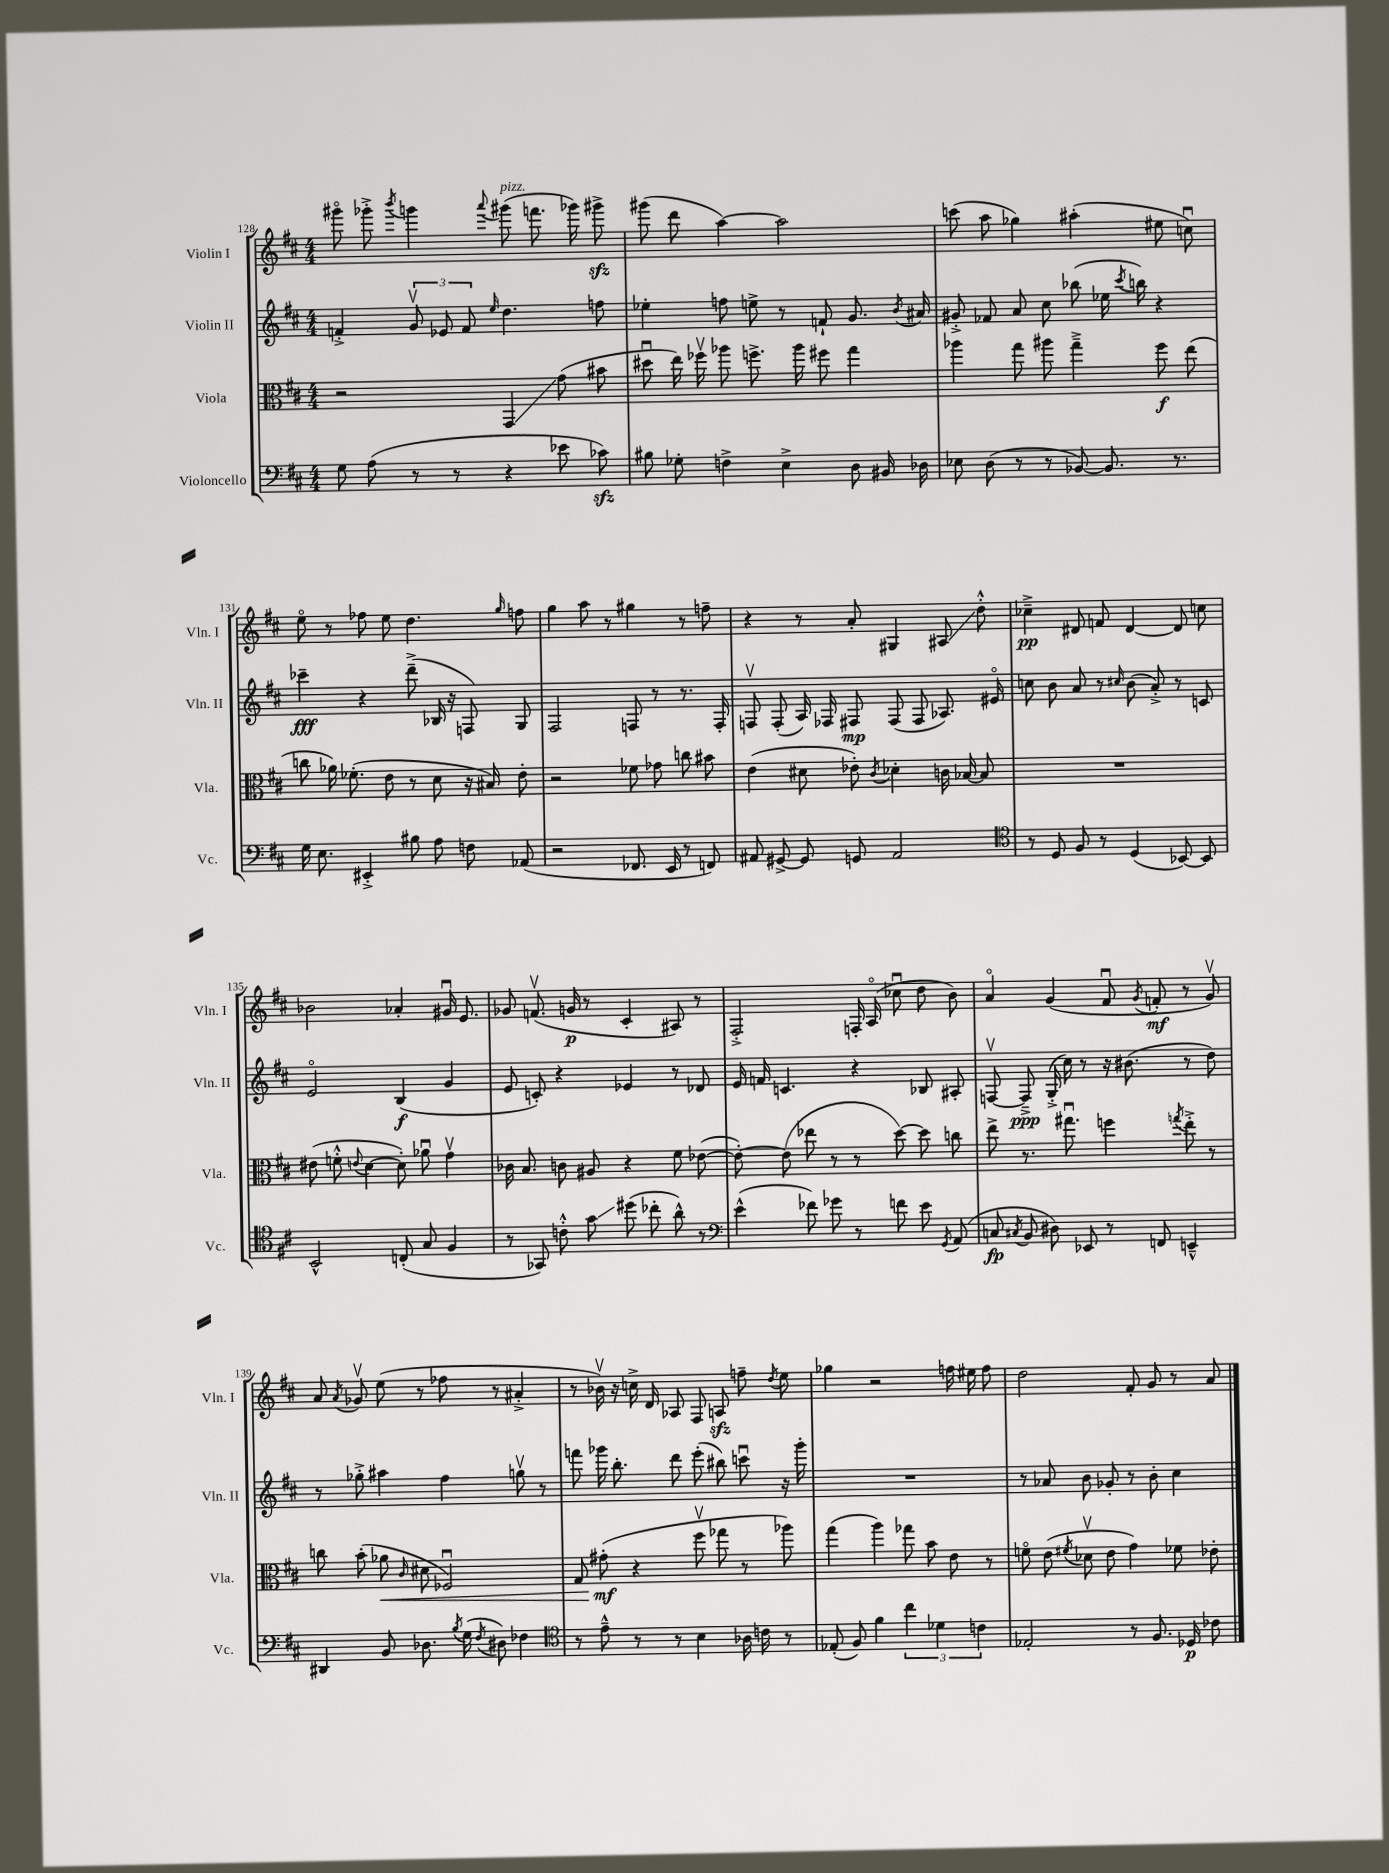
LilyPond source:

<<
\new StaffGroup <<
\new Staff = "s0" \with { instrumentName = "Violin I" shortInstrumentName = "Vln. I" } {
    \clef treble \key d \major \numericTimeSignature \time 4/4
    \autoBeamOff gis'''8\flageolet ges'''8-.-> \acciaccatura { b'''8 } g'''4 \appoggiatura { a'''8 } gis'''8^\markup { \italic "pizz." }( f'''8. ges'''16) gis'''8->\sfz |
    gis'''8( d'''8 a''4~) a''2 |
    c'''8( a''8 ges''4) ais''4-.( eis''8 c''8\downbow) |
    e''8\flageolet r8 fes''8 e''8 d''4. \grace { g''16 } f''8 |
    g''4 a''8 r8 gis''4 r8 f''8-- |
    r4 r8 a'8-. gis4 ais8\glissando d''8-.-^ |
    ces''4--->\pp dis'8 f'8 dis'4~ dis'8 c''8 |
    bes'2 aes'4-. gis'16\downbow e'8. |
    ges'8 f'8.\upbow( g'16\p r8 cis'4-. ais8) r8 |
    fis2-.-> f16-. a16\flageolet( ces''8\downbow d''8 b'8) |
    a'4\flageolet g'4( fis'8\downbow \acciaccatura { g'8 } f'8-.\mf r8 g'8\upbow) |
    a'8 \acciaccatura { a'8 } ges'8\upbow e''8( r8 fes''8 r8 ais'4-.-> |
    r8 bes'16\upbow) r16 c''16-> d'16 aes8 fis8 a8\sfz f''8-- \acciaccatura { d''8 } e''8 |
    ges''4 r2 f''16 eis''16 f''8 |
    d''2 fis'8-. g'8 r8 a'8 \bar "|." |
}
\new Staff = "s1" \with { instrumentName = "Violin II" shortInstrumentName = "Vln. II" } {
    \clef treble \key d \major \numericTimeSignature \time 4/4
    \autoBeamOff f'4-.-> \tuplet 3/2 { g'8\upbow ees'8 f'8 } \grace { e''16 } d''4. f''8 |
    ees''4-. f''8 e''8-> r8 f'8-! g'8. \acciaccatura { b'8 } ais'16 |
    gis'8-.-> fes'8 a'8 cis''8 bes''8( ees''16 \acciaccatura { cis'''8 } b''16) r4 |
    ces'''4--\fff r4 d'''8--->( bes16 r16 f8) g8 |
    fis2 f8 r8 r8. f16-. |
    f8\upbow f8-.( a16) fes16 fis8\mp fis8( fis8 aes8.) eis'16\flageolet |
    c''8 b'8 a'8 r8 \grace { cis''16 } b'8( a'8-.->) r8 c'8 |
    e'2\flageolet b4\f( g'4 |
    e'8 c'8-.) r4 ees'4 r8 des'8 |
    e'16 f'16 c'4. r4 bes8 ais8-. |
    f8~\upbow f8--->\ppp g16-.->( cis''16) r8 r16 bis'8.( r8 d''8) |
    r8 ges''8-.-> ais''4 fis''4 g''8\upbow r8 |
    f'''8 ges'''16 b''8.-. d'''8 e'''8-.( bis''8) c'''8\downbow r16 ges'''16-. |
    R1 |
    r8 aes'8 b'8 ges'8-. r8 b'8-. cis''4 \bar "|." |
}
\new Staff = "s2" \with { instrumentName = "Viola" shortInstrumentName = "Vla." } {
    \clef alto \key d \major \numericTimeSignature \time 4/4
    \autoBeamOff r2 g,4\glissando g'8( bis'8 |
    dis''8\downbow e''16) fes''16\upbow aes''8 f''8.-> aes''16 fis''8 g''4 |
    aes''4 g''8 ais''8 g''4---> fis''8\f e''8( |
    c''8 aes'16) fes'8.-.( e'8 r8 d'8 r16 bis16) e'8-. |
    r2 fes'8 ges'8 c''8 bis'8 |
    e'4( dis'8 ees'8-.) \acciaccatura { cis'8 } des'4-. c'16 bes16~ bes8 |
    R1 |
    eis'8( f'8-.-^ \appoggiatura { e'8 } d'4~ d'8-.) aes'8\downbow g'4\upbow |
    ces'16 b8. c'8 ais8 r4 fis'8 ees'8~( |
    ees'8~-.) ees'8( ees''8 r8 r8 d''8~) d''8 c''8 |
    e''8-> r8. gis''8.\downbow f''4 \acciaccatura { g''8 } e''8-.-> r8 |
    c''8 b'8-.( aes'8\< \grace { cis'16 } dis'8 fes2\downbow) |
    g8 gis'8-.\mf\!( r4 fis''8\upbow ges''8 r8 aes''8) |
    g''4( a''4) ges''8 b'8 e'8 r8 |
    f'8\flageolet e'8( \acciaccatura { fis'8 } des'8\upbow e'8 g'4) fes'8 ees'8-. \bar "|." |
}
\new Staff = "s3" \with { instrumentName = "Violoncello" shortInstrumentName = "Vc." } {
    \clef bass \key d \major \numericTimeSignature \time 4/4
    \autoBeamOff g8 a8( r8 r8 r4 ees'8 ces'8\sfz) |
    bis8 ges8-. f4-> e4-> d8 bis,16 des16 |
    ees8 d8( r8 r8 bes,8~) bes,8. r8. |
    g16 e8. eis,4-.-> bis8 a8 f8 aes,8( |
    r2 fes,8. e,16 r8 f,8) |
    ais,8 gis,8~-> gis,8 g,8 ais,2 |
    \clef tenor r8 d8 fis8 r8 d4( bes,8~) bes,8 |
    b,2-^ c8-.( g8 fis4 |
    r8 ges,8) c'8-.-^ g'8\glissando dis''8( ces''8-. a'8-^) r8 |
    \clef bass e'4-^( fes'8) ges'8 r8 f'8 e'8 \acciaccatura { g,8 } a,8( |
    c8\fp \acciaccatura { cis8 } b,8 dis8) ees,8 r8 f,8 e,4---^ |
    dis,4 b,8 des8. \acciaccatura { b8 } g16( \acciaccatura { fis8 } dis8) fes4 |
    \clef tenor r8 e'8---^ r8 r8 b4 aes16 c'16 r8 |
    ees8-.( fis8) fis'4 \tuplet 3/2 { cis''4 des'4 c'4 } |
    ees2-. r8 fis8. des16\p ces'8 \bar "|." |
}
>>
>>
\layout { \context { \Score currentBarNumber = #128 } }
